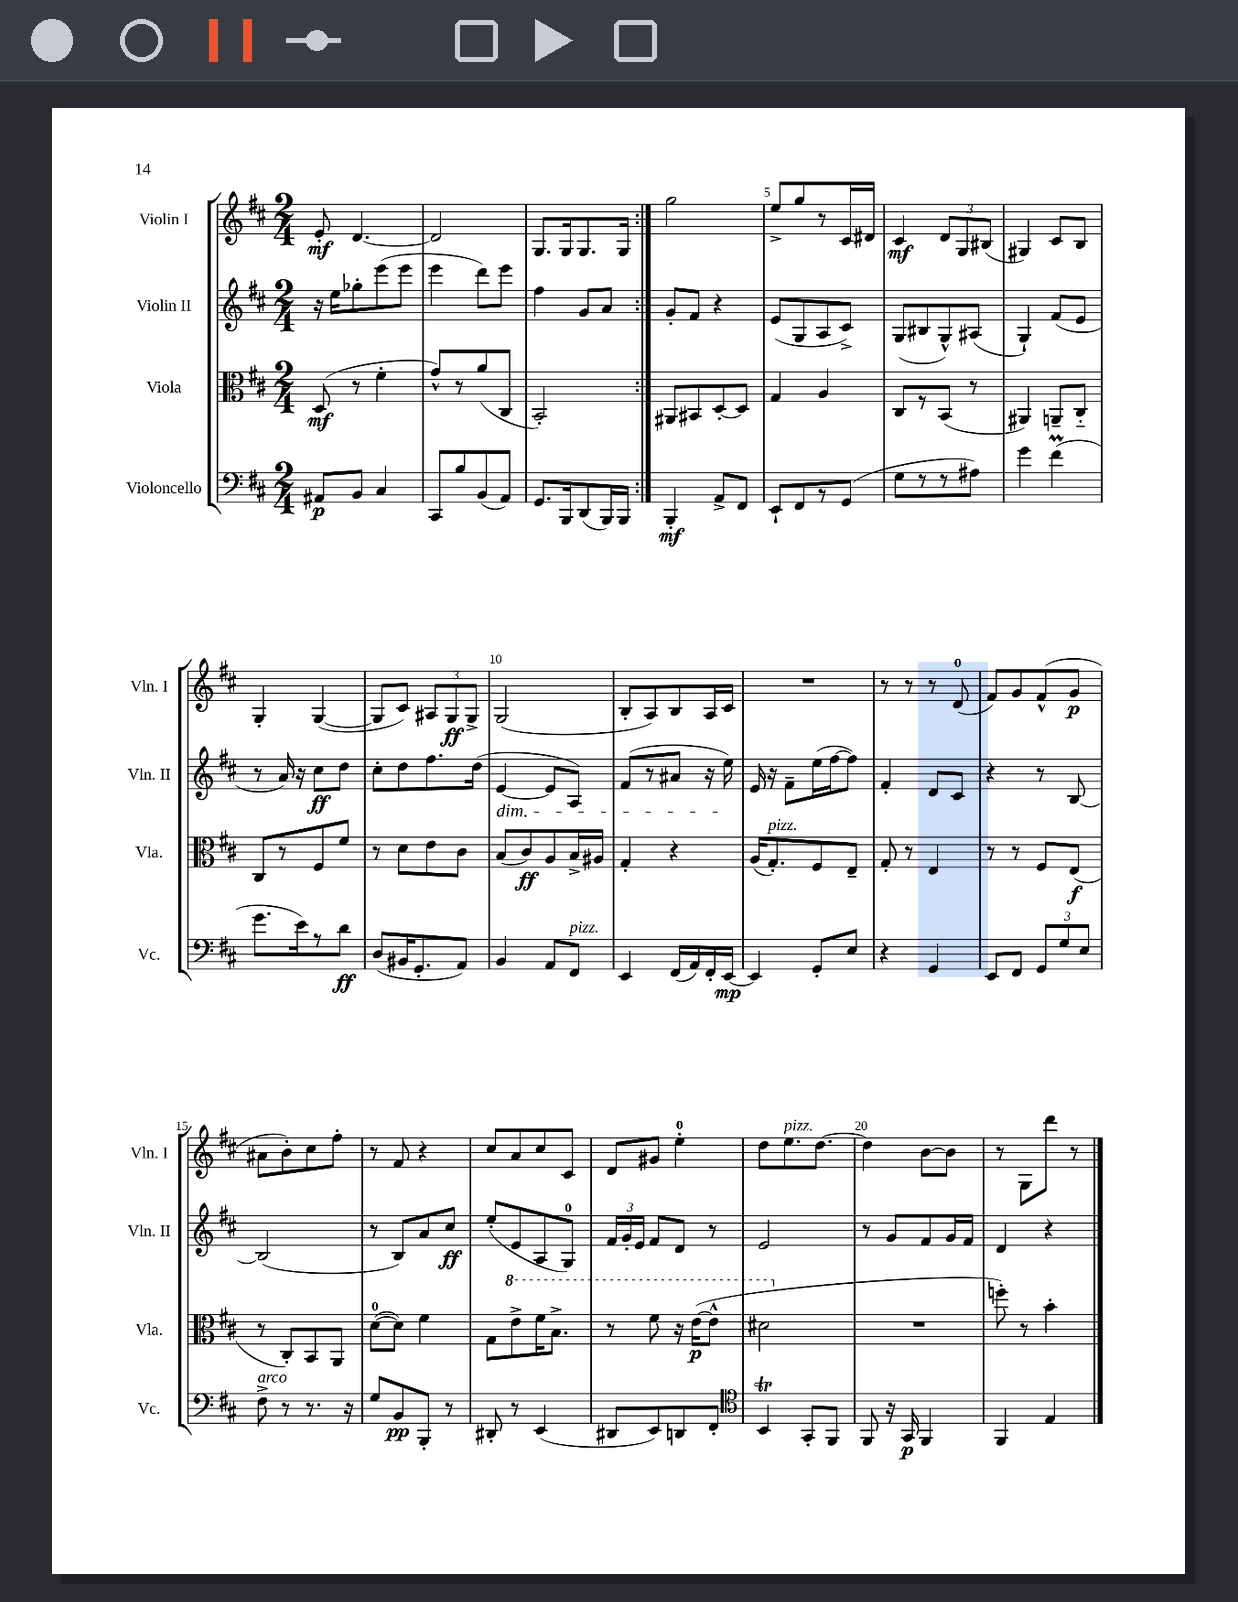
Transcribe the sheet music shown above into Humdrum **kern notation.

**kern	**dynam	**kern	**dynam	**kern	**dynam	**kern	**dynam
*part4	*part4	*part3	*part3	*part2	*part2	*part1	*part1
*staff4	*staff4	*staff3	*staff3	*staff2	*staff2	*staff1	*staff1
*I"Violoncello	*	*I"Viola	*	*I"Violin II	*	*I"Violin I	*
*I'Vc.	*	*I'Vla.	*	*I'Vln. II	*	*I'Vln. I	*
*clefF4	*	*clefC3	*	*clefG2	*	*clefG2	*
*k[f#c#]	*	*k[f#c#]	*	*k[f#c#]	*	*k[f#c#]	*
*M2/4	*	*M2/4	*	*M2/4	*	*M2/4	*
=1	=1	=1	=1	=1	=1	=1	=1
8AA#X/L	p	(8D/	mf	16r	.	8e'/	mf
.	.	.	.	16ee\KL	.	.	.
8BB/J	.	8r	.	8gg-X'\	.	[4.d/	.
4C#/	.	4f#'\	.	(8eee\	.	.	.
.	.	.	.	8eee\J	.	.	.
=2	=2	=2	=2	=2	=2	=2	=2
8CC#/L	.	8g^^/L)	.	4eee\	.	2d/]	.
8B/	.	8r	.	.	.	.	.
(8BB/	.	(8a/	.	8ddd\L)	.	.	.
8AA/J)	.	8C#/J	.	8eee\J	.	.	.
=3	=3	=3	=3	=3	=3	=3	=3
8.GG/L	.	2BB'/)	.	4ff#\	.	8.G/L	.
16BBB/k	.	.	.	.	.	16G/k	.
(8DD/	.	.	.	8g/L	.	8.G/	.
16BBB/L)	.	.	.	8a/J	.	.	.
16BBB/JJ	.	.	.	.	.	16G/Jk	.
=4:|!	=4:|!	=4:|!	=4:|!	=4:|!	=4:|!	=4:|!	=4:|!
4BBB'/	mf	8AA#X/L	.	8g'/L	.	2gg\	.
.	.	8BB#X/	.	8f#/J	.	.	.
8AA^/L	.	[8D'/	.	4r	.	.	.
8FF#/J	.	8D/J]	.	.	.	.	.
=5	=5	=5	=5	=5	=5	=5	=5
8EE`/L	.	4G/	.	(8e/L	.	8ee^/L	.
8FF#/	.	.	.	8G/	.	8gg/	.
8r	.	4A/	.	8A/	.	8r	.
(8GG/J	.	.	.	8c#^/J)	.	16c#/L	.
.	.	.	.	.	.	16d#X/JJ	.
=6	=6	=6	=6	=6	=6	=6	=6
8G\L	.	8C#/L	.	(8G/L	.	4c#/	mf
8r	.	8r	.	8B#X/	.	.	.
8r	.	(8BB/J	.	8G^^/)	.	12d/L	.
.	.	.	.	.	.	12G/	.
8A#X\J)	.	8r	.	(8A#X/J	.	.	.
.	.	.	.	.	.	(12B#X/J	.
=7	=7	=7	=7	=7	=7	=7	=7
4g\	.	4AA#X/)	.	4G`/)	.	4G#X/)	.
(4f#m\	.	8AAn~/L	.	(8f#/L	.	8c#/L	.
.	.	8C#/J	.	8e/J	.	8B/J	.
!!LO:LB:g=z
=8	=8	=8	=8	=8	=8	=8	=8
8.g\L	.	8C#/L	.	8r	.	4G'/	.
.	.	8r	.	16a/)	.	.	.
16e\k)	.	.	.	16r	.	.	.
8r	.	8F#/	.	8cc#\L	ff	([4G/	.
8d\J	ff	8f#/J	.	8dd\J	.	.	.
=9	=9	=9	=9	=9	=9	=9	=9
(8D/L	.	8r	.	8cc#'\L	.	8G/L]	.
16BB#X/K	.	8d\L	.	8dd\	.	8c#/J)	.
8.GG'/	.	.	.	.	.	.	.
.	.	8e\	.	8.ff#\	.	12A#X/L	.
.	.	.	.	.	.	12G/	ff
8AA/J)	.	8c#\J	.	.	.	.	.
.	.	.	.	.	.	12G^/J	.
.	.	.	.	(16dd\Jk	.	.	.
=10	=10	=10	=10	=10	=10	=10	=10
!	!	!	!	!LO:TX:b:i:t=dim.	!	!	!
4BB/	.	(8B/L	.	[4e/	.	(2G/	.
.	.	8c#/)	ff	.	.	.	.
8AA/L	.	8A/	.	8e/L]	.	.	.
!LO:TX:a:i:t=pizz.	!	!	!	!	!	!	!
8FF#/J	.	16B^/L	.	8A/J)	.	.	.
.	.	16A#X/JJ	.	.	.	.	.
=11	=11	=11	=11	=11	=11	=11	=11
4EE/	.	4G'/	.	(8f#/L	.	8B'/L	.
.	.	.	.	8r	.	8A/)	.
(16FF#/LL	.	4r	.	8a#X/J	.	8B/	.
16AA/)	.	.	.	.	.	.	.
16FF#'/	.	.	.	16r	.	16A/L	.
[16EE/JJ	mp	.	.	16ee\)	.	16c#/JJ	.
=12	=12	=12	=12	=12	=12	=12	=12
4EE/]	.	(16A/KL	.	16e/	.	2r	.
!	!	!LO:TX:a:i:t=pizz.	!	!	!	!	!
.	.	8.G'/)	.	16r	.	.	.
.	.	.	.	8f#~\L	.	.	.
8GG'/L	.	8F#/	.	(16ee\L	.	.	.
.	.	.	.	[16ff#\J	.	.	.
8E/J	.	8E~/J	.	8ff#\J])	.	.	.
=13	=13	=13	=13	=13	=13	=13	=13
4r	.	8G'/	.	4f#'/	.	8r	.
.	.	8r	.	.	.	8r	.
4GG/	.	4E/	.	8d/L	.	8r	.
.	.	.	.	8c#/J	.	(8d/	.
=14	=14	=14	=14	=14	=14	=14	=14
8EE/L	.	8r	.	4r	.	8f#/L)	.
8FF#/J	.	8r	.	.	.	8g/	.
12GG/L	.	8F#/L	.	8r	.	(8f#^^/	.
12G/	.	.	.	.	.	.	.
.	.	(8E/J	f	[8B/	.	8g/J	p
12E/J	.	.	.	.	.	.	.
!!LO:LB:g=z
=15	=15	=15	=15	=15	=15	=15	=15
!LO:TX:a:i:t=arco	!	!	!	!	!	!	!
8F#^\	.	8r	.	(2B/]	.	8a#X\L	.
8r	.	8C#'/L)	.	.	.	8b'\)	.
8.r	.	8BB/	.	.	.	8cc#\	.
.	.	8AA/J	.	.	.	8ff#'\J	.
16r	.	.	.	.	.	.	.
=16	=16	=16	=16	=16	=16	=16	=16
8G/L	.	([8d\L	.	8r	.	8r	.
8BB/	pp	8d\J])	.	8B/L)	.	8f#/	.
8BBB'/J	.	4f#\	.	8a/	.	4r	.
8r	.	.	.	8cc#/J	ff	.	.
=17	=17	=17	=17	=17	=17	=17	=17
8DD#X'/	.	8G\L	.	(8ee'/L	.	8cc#/L	.
*	*	*8va	*	*	*	*	*
8r	.	8ee^\	.	8e/	.	8a/	.
(4EE/	.	16ff#\K	.	8A/	.	8cc#/	.
.	.	8.b^\J	.	.	.	.	.
.	.	.	.	8G/J)	.	8c#/J	.
=18	=18	=18	=18	=18	=18	=18	=18
8DD#X/L	.	8r	.	24f#/LL	.	8d/L	.
.	.	.	.	24g'/	.	.	.
.	.	.	.	24e/JJ	.	.	.
8EE/)	.	8ff#\	.	8f#/L	.	8g#X/J	.
8DDn/	.	16r	.	8d/J	.	4ee'\	.
.	.	([16ee\KL	p	.	.	.	.
8FF#'/J	.	8ee^^\J]	.	8r	.	.	.
=19	=19	=19	=19	=19	=19	=19	=19
*clefC4	*	*	*	*	*	*	*
4BBT/	.	2dd#X\	.	2e/	.	8dd\L	.
!	!	!	!	!	!	!LO:TX:a:i:t=pizz.	!
.	.	.	.	.	.	8.ee\	.
8GG'/L	.	.	.	.	.	.	.
.	.	.	.	.	.	[8.dd\J	.
8FF#/J	.	.	.	.	.	.	.
=20	=20	=20	=20	=20	=20	=20	=20
*	*	*X8va	*	*	*	*	*
8FF#/	.	2r	.	8r	.	4dd\]	.
16r	.	.	.	8g/L	.	.	.
16GG/	p	.	.	.	.	.	.
4FF#/	.	.	.	8f#/	.	[8b\L	.
.	.	.	.	16g/L	.	8b\J]	.
.	.	.	.	16f#/JJ	.	.	.
=21	=21	=21	=21	=21	=21	=21	=21
4FF#/	.	8ffn'\)	.	4d/	.	8r	.
.	.	8r	.	.	.	8G\L	.
4E/	.	4b'\	.	4r	.	8ddd\J	.
.	.	.	.	.	.	8r	.
==	==	==	==	==	==	==	==
*-	*-	*-	*-	*-	*-	*-	*-
